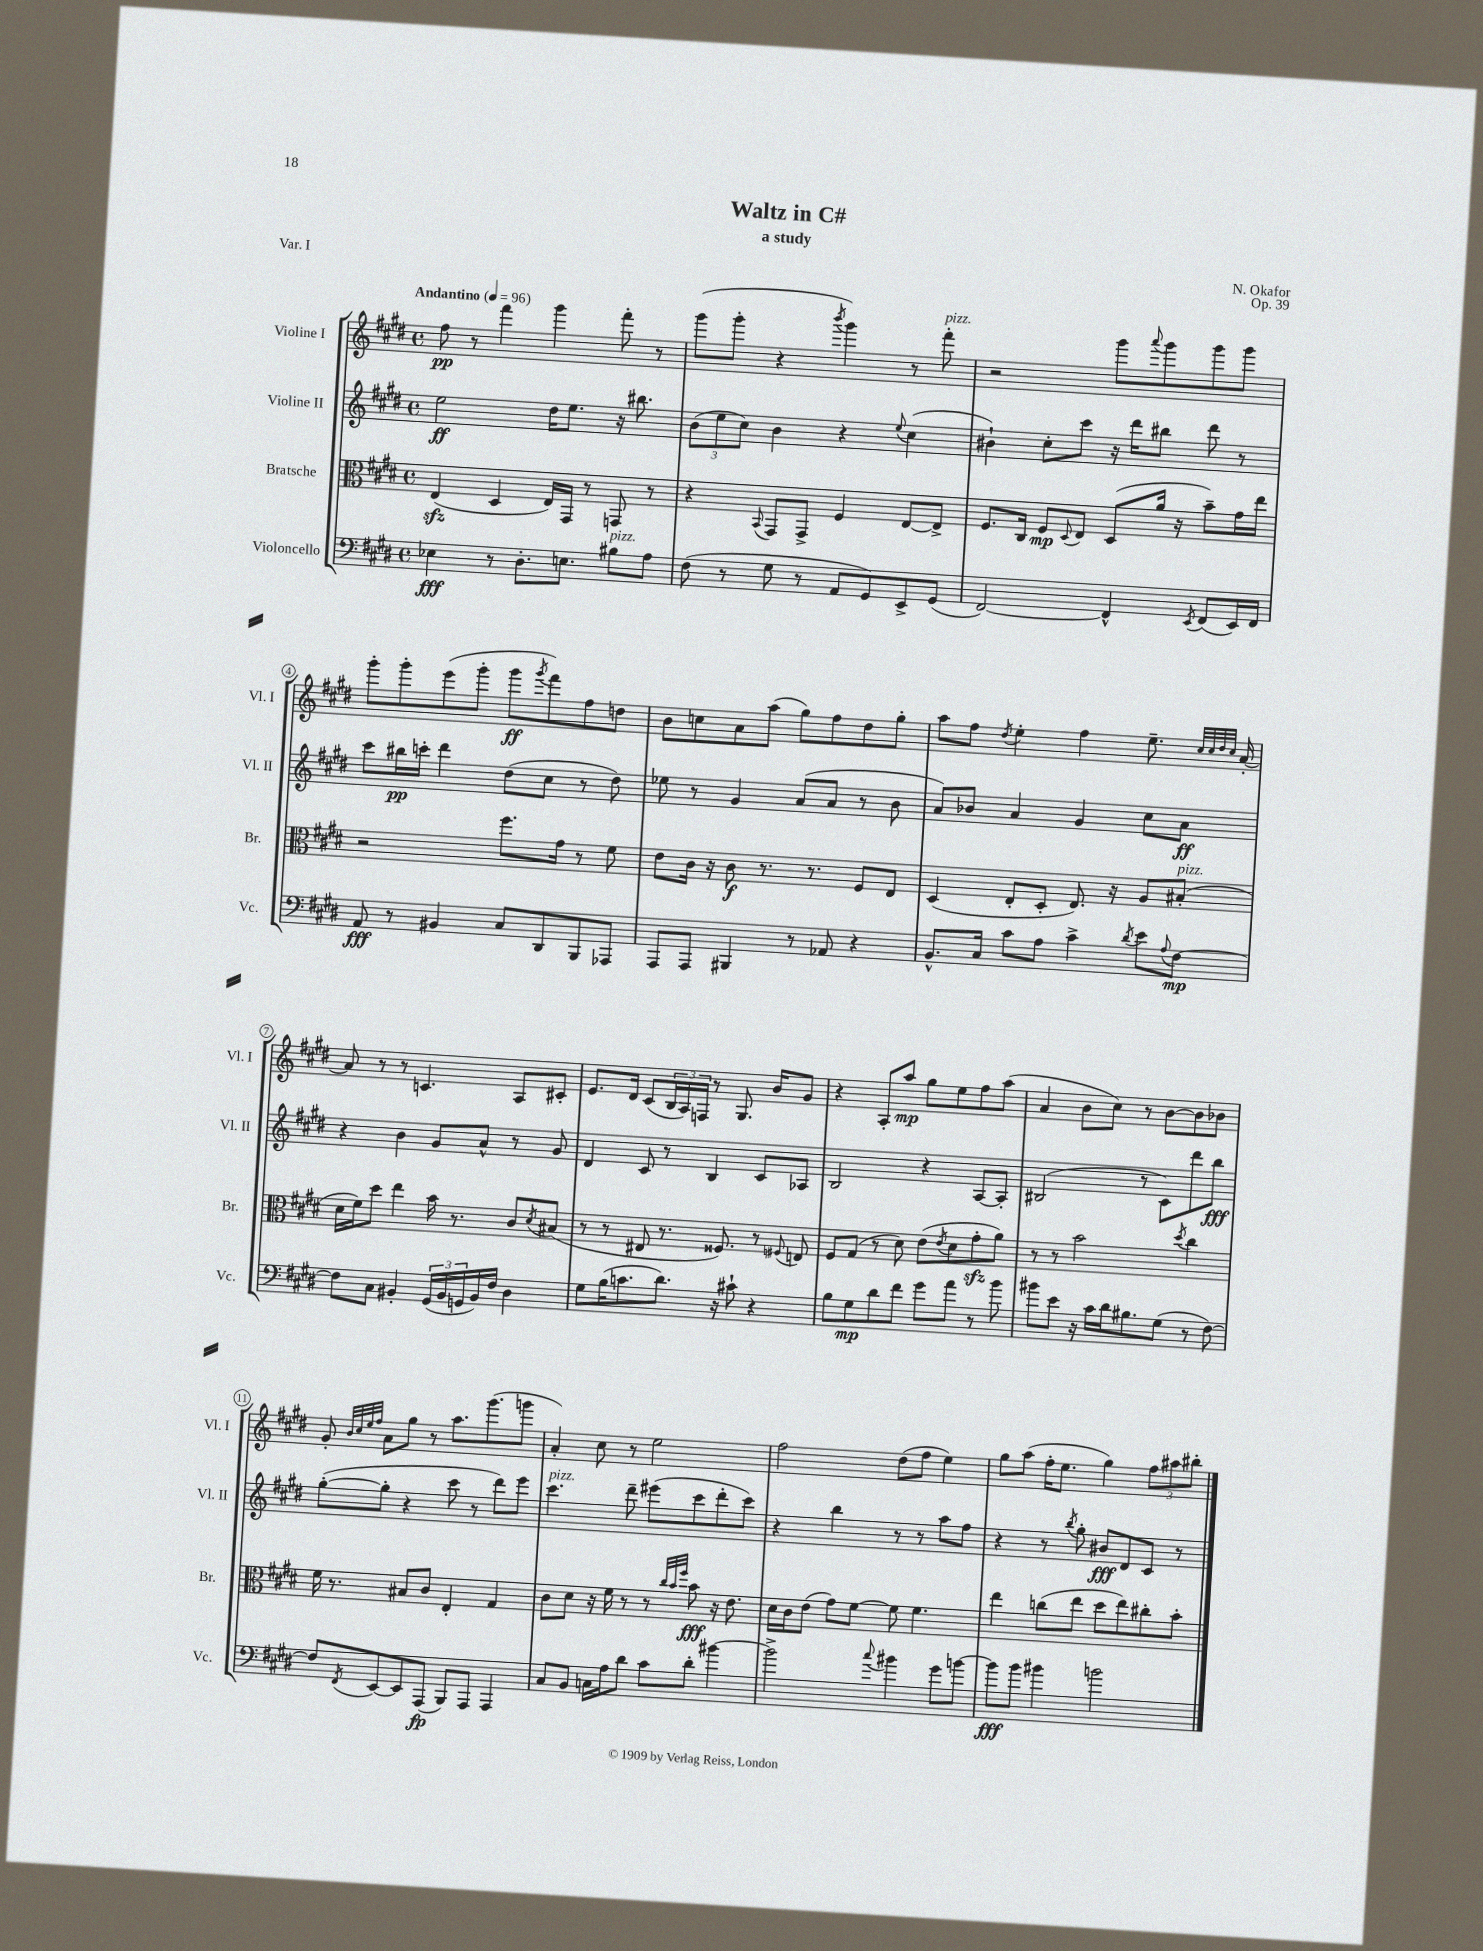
\header { title = "Waltz in C#" composer = "N. Okafor" subtitle = "a study" opus = "Op. 39" piece = "Var. I" }
<<
\new StaffGroup <<
\new Staff = "s0" \with { instrumentName = "Violine I" shortInstrumentName = "Vl. I" } {
    \clef treble \key e \major \defaultTimeSignature \time 4/4 \tempo "Andantino" 4 = 96
    fis''8\pp r8 fis'''4 gis'''4 fis'''8-. r8 |
    gis'''8( gis'''8-. r4 \acciaccatura { b'''8 } gis'''4) r8 fis'''8-.^\markup { \italic "pizz." } |
    r2 gis'''8 \appoggiatura { a'''8 } gis'''8 gis'''8 gis'''8 |
    gis'''8-. gis'''8-. e'''8( gis'''8-. gis'''8\ff \acciaccatura { gis'''8 } fis'''8) fis''8 d''8 |
    b'8 c''8 a'8 a''8( gis''8) fis''8 dis''8 gis''8-. |
    a''8 fis''8 \acciaccatura { dis''8 } e''4-. fis''4 e''8.-- \grace { cis''32 cis''32 dis''32 cis''32 } a'16~-. |
    a'8 r8 r8 c'4. a8 cis'8-. |
    e'8. dis'16 cis'8( \tuplet 3/2 { b16 a16) f16 } r8 gis8. b'16 gis'8 |
    r4 a8-. a''8\mp gis''8 e''8 fis''8 a''8( |
    a'4 b'8 cis''8) r8 b'8~ b'8 bes'8 |
    gis'8-. \grace { b'32 cis''32 e''32 fis''32 } a'8 gis''8 r8 a''8. gis'''8.( g'''8 |
    a'4-.) cis''8 r8 e''2 |
    fis''2 dis''8( fis''8 e''4) |
    gis''8 a''8( fis''16-. e''8. gis''4) \tuplet 3/2 { fis''8 ais''8 bis''8-. } \bar "|." |
}
\new Staff = "s1" \with { instrumentName = "Violine II" shortInstrumentName = "Vl. II" } {
    \clef treble \key e \major \defaultTimeSignature \time 4/4
    e''2\ff dis''16 e''8. r16 bis''8. |
    \tuplet 3/2 { b'8( e''8 cis''8) } b'4 r4 \appoggiatura { e''8 } cis''4( |
    bis'4-!) cis''8-. cis'''8 r16 dis'''16 bis''8 dis'''8 r8 |
    cis'''8 bis''16\pp c'''16-. dis'''4 dis''8( cis''8 r8 dis''8) |
    ees''8 r8 gis'4 a'8( a'8 r8 b'8 |
    a'8) bes'8 a'4 gis'4 cis''8 a'8\ff |
    r4 b'4 gis'8 a'8-^ r8 gis'8 |
    dis'4 cis'8 r8 b4 cis'8 aes8 |
    b2 r4 a8~ a8-. |
    bis2( r8 cis'8) dis'''8 b''8\fff |
    gis''8~-.( gis''8-. r4 cis'''8 r8 dis'''8) e'''8 |
    cis'''4.^\markup { \italic "pizz." } dis'''8-- eis'''8( cis'''8 dis'''8-. cis'''8) |
    r4 b''4 r8 r8 a''8 fis''8 |
    r4 r8 \acciaccatura { b''8 } gis''8-. bis'8\fff dis'8 cis'8 r8 \bar "|." |
}
\new Staff = "s2" \with { instrumentName = "Bratsche" shortInstrumentName = "Br." } {
    \clef alto \key e \major \defaultTimeSignature \time 4/4
    e4\sfz( dis4 e16) gis,16 r8 g,8 r8 |
    r4 \appoggiatura { b,8 } gis,8 gis,8-> fis4 e8~ e8-> |
    fis8. cis16 fis8\mp \appoggiatura { dis8 } e8 dis8( a'16 r16 b'8--) gis'16 e''16 |
    r2 fis''8. gis'16 r8 fis'8 |
    e'8 cis'16 r16 cis'8\f r8. r8. fis8 e8 |
    dis4( e8-. dis8-. e8.) r16 a8 bis8-.^\markup { \italic "pizz." }( |
    dis'16 fis'16) dis''8 e''4 b'16 r8. cis'8 \acciaccatura { dis'8 } bis8( |
    r8 r8 eis8 r8. fisis8.) r8 \appoggiatura { fis8 } e8 |
    fis8 gis8( r8 dis'8) e'8( \acciaccatura { e'8 } dis'8 gis'8-.\sfz a'8) |
    r8 r8 b'2 \acciaccatura { dis''8 } cis''4 |
    fis'16 r8. bis8 cis'8 e4-. gis4 |
    cis'8 dis'8 r16 fis'16 r8 r8 \grace { cis''32 b'32 fis''32 } b'8\fff r16 e'8. |
    dis'16 cis'16 e'8( gis'8) fis'8~ fis'8 fis'4. |
    e''4 c''8( e''8 dis''8 e''8) cis''8-. b'8-. \bar "|." |
}
\new Staff = "s3" \with { instrumentName = "Violoncello" shortInstrumentName = "Vc." } {
    \clef bass \key e \major \defaultTimeSignature \time 4/4
    ees4\fff r8 dis8.-. e8. bis8^\markup { \italic "pizz." } a8 |
    fis8( r8 gis8 r8 a,8 gis,8) e,8-> gis,8( |
    fis,2~) fis,4-^ \acciaccatura { e,8 } fis,8( e,16) fis,16 |
    a,8\fff r8 bis,4 cis8 dis,8 b,,8 aes,,8 |
    a,,8 a,,8 bis,,4 r8 aes,8 r4 |
    b,8.-^ cis16 cis'8 a8 cis'4-> \acciaccatura { dis'8 } e'8 \appoggiatura { a8 } fis8~\mp |
    fis8 cis8 bis,4-. \tuplet 3/2 { gis,16( bis,16 g,16 } bis,16) fis16 dis4 |
    gis8 b16( c'8. dis'8.) r16 cis'8-! r4 |
    b8 gis8\mp dis'8 fis'8 gis'8 a'8 r8 b'8 |
    bis'8 e'8 r16 cis'16 dis'16 bis8. gis8( r8 fis8~) |
    fis8 \acciaccatura { fis,8 } e,8~ e,8 a,,8\fp( b,,8) a,,8 a,,4 |
    cis8 b,8 c16 a16 dis'8 cis'8 dis'8-. bis'4~ |
    bis'2-> \appoggiatura { cis''8 } bis'4 gis'8 b'8~ |
    b'8\fff b'8 bis'4 b'2 \bar "|." |
}
>>
>>
\layout { \context { \Score \override BarNumber.stencil = #(make-stencil-circler 0.1 0.3 ly:text-interface::print) } }
